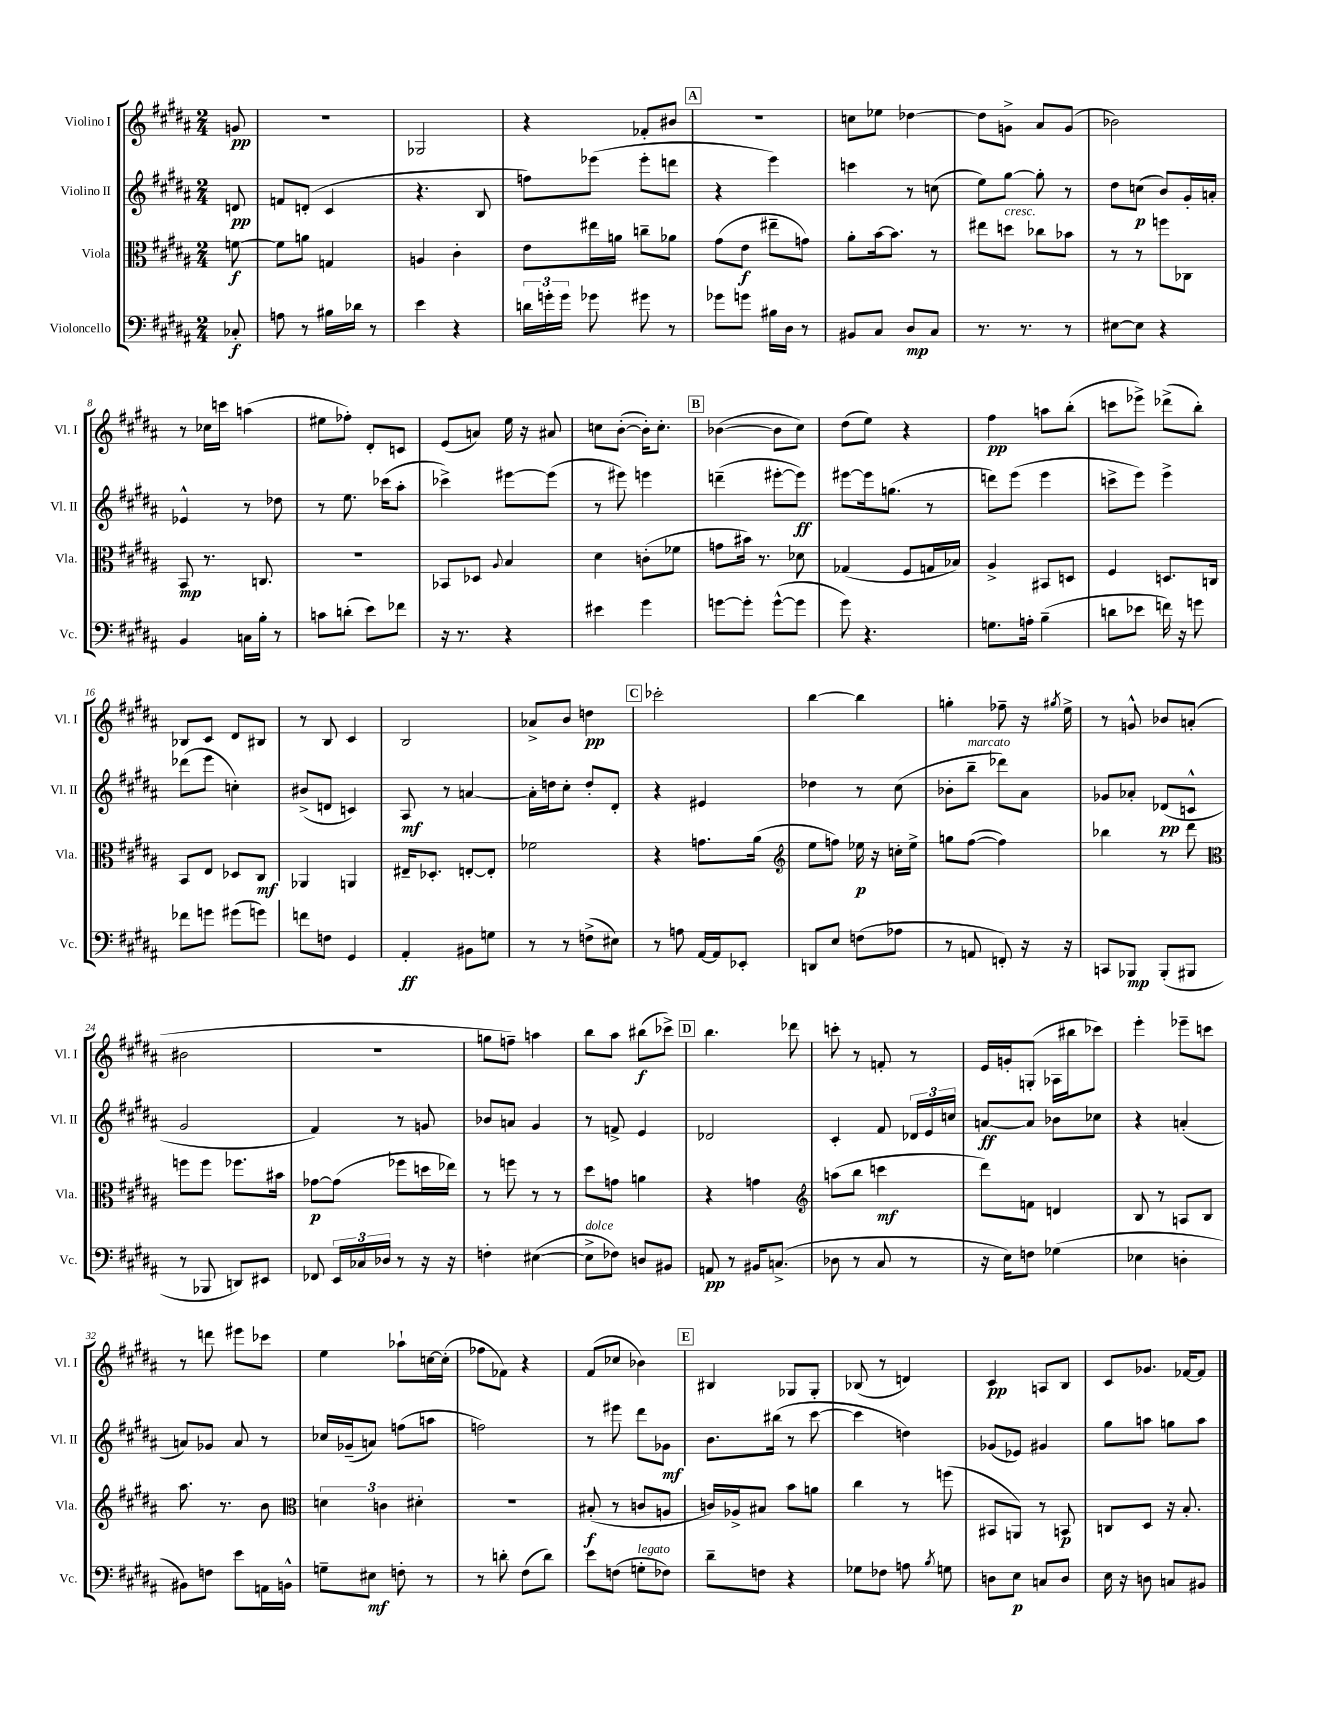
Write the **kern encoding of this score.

**kern	**kern	**kern	**kern
*staff4	*staff3	*staff2	*staff1
*clefF4	*clefC3	*clefG2	*clefG2
*k[f#c#g#d#a#]	*k[f#c#g#d#a#]	*k[f#c#g#d#a#]	*k[f#c#g#d#a#]
*M2/4	*M2/4	*M2/4	*M2/4
8C-'	[8f	8d	8g
=	=	=	=
8A	8f]	8f	2r
8r	8a	(8d'	.
16B#	4G	4c#	.
16d-	.	.	.
8r	.	.	.
=	=	=	=
4e	4A	4.r	2G-
4r	4c#'	.	.
.	.	8B	.
=	=	=	=
24d	8e	8ff)	4r
24g'	.	.	.
24g	.	.	.
8g-	16ee#	(8eee-	.
.	16a	.	.
8g#	8cc~	8eee-'	8f-'
8r	8a-	8ddd	8b#
=	=	=	=
8g-	(8g#	4r	2r
8g	8e	.	.
16B#	8ee#~	4eee)	.
16D#	.	.	.
8r	8g)	.	.
=	=	=	=
8BB#	8a#'	4ccc	8cc
8C#	[16b	.	8ee-
.	8.b]	.	.
8D#	.	8r	[4dd-
8C#	8r	(8cc	.
=	=	=	=
8.r	8ee#	8ee)	8dd-]
.	8dd	[8gg#	8g^
8.r	.	.	.
.	8cc-	8gg#']	8a#
8r	8b-	8r	(8g
=	=	=	=
[8E#	8r	8dd#	2b-)
8E#]	8r	(8cc	.
4r	8ff	8b)	.
.	8C-	16g#'	.
.	.	16a'	.
=	=	=	=
4BB	8BB	4e-^^	8r
.	8.r	.	16cc-
.	.	.	16ccc
16C	.	8r	(4aa
16B'	8.C	.	.
8r	.	8dd-	.
=	=	=	=
8c	2r	8r	8ee#
(8d'	.	8.ee	8ff-')
8e)	.	.	8d#'
.	.	(16ccc-	.
8f-	.	8aa#'	8c
=	=	=	=
16r	8BB-	4ccc-^)	(8e
8.r	.	.	.
.	8D-	.	8a)
.	8qqA#	.	.
4r	4B	[8eee#	16ee
.	.	.	16r
.	.	(8eee#]	8a#
=	=	=	=
4e#	4d#	8r	8cc
.	.	8eee#)	([8b'
4g#	(8c'	4eee	16b'])
.	.	.	8.cc'
.	8f-	.	.
=	=	=	=
[8g	8g	(4ddd~	([4b-
8g']	16b#)	.	.
.	8.r	.	.
([8g^^	.	[8eee#'	8b-]
8g]	8d-	8eee#])	8cc#)
=	=	=	=
8g#)	(4G-	[8eee#	(8dd#
4.r	.	16eee#]	8ee)
.	.	(8.gg	.
.	8F#	.	4r
.	16G	8r	.
.	16B-)	.	.
=	=	=	=
8.G	4A#^	8ddd)	4ff#
.	.	(8eee	.
16A'	.	.	.
(4B~	8BB#	4eee	8aa
.	8D	.	(8bb'
=	=	=	=
8d	4F#	8ccc^	8ccc
8e-	.	8eee)	8eee-^)
16f)	8.D	4eee^	(8ddd-^
16r	.	.	.
8g	.	.	8bb')
.	16C	.	.
=	=	=	=
8f-	8BB	(8ddd-	8B-
8g	8E	8eee	8c#
(8g#	8D-	4cc')	8d#
8g)	8C#	.	8B#
=	=	=	=
8f	4AA-	(8b#^	8r
8F	.	8d	8B
4GG#	4AA	4c)	4c#
=	=	=	=
4AA#'	16E#~	8A#	2B
.	8.D-'	.	.
.	.	8r	.
8BB#	[8E'	[4a	.
8G	8E']	.	.
=	=	=	=
8r	2f-	16a']	8a-^
.	.	16dd	.
8r	.	8cc#'	8b
(8F^	.	8dd'	4dd
8E#)	.	8d#'	.
=	=	=	=
8r	4r	4r	2ccc-'
8A	.	.	.
[16AA#	8.g	4e#	.
16AA#]	.	.	.
8EE-'	.	.	.
.	(16a#	.	.
=	=	=	=
*	*clefG2	*	*
8DD	8ee	4dd-	[4bb
8E	8ff)	.	.
(8F	16ee-	8r	4bb]
.	16r	.	.
8A-	16cc'	(8cc#	.
.	16ee-^	.	.
=	=	=	=
8r	8gg	8b-'	4gg'
8AA	([8ff#	8bb~	.
8FF')	4ff#])	8ddd-)	8ff-~
16r	.	8a#	16r
.	.	.	8qgg#
16r	.	.	16ee^
=	=	=	=
8CC	4bb-	8g-	8r
8BBB-	.	8a-'	8g^^
(8BBB-'	8r	(8d-	8b-
8BBB#	8ddd#	8c^^	(8a'
=	=	=	=
*	*clefC3	*	*
8r	8ff	2g#	2b#
8BBB-	8ff	.	.
8DD)	8.ff-	.	.
8EE#	.	.	.
.	16b#	.	.
=	=	=	=
8FF-	[8g-	4f#)	2r
24EE	(8g-]	.	.
24C-	.	.	.
24D-	.	.	.
8r	8ff-	8r	.
16r	16dd	8g	.
16r	16ee-)	.	.
=	=	=	=
4F'	8r	8b-	8gg
.	8ff	8a	8ff~)
([4E#	8r	4g#	4aa
.	8r	.	.
=	=	=	=
8E#^]	8dd#	8r	8bb
8F-)	8g	8f^	8aa#
8D	4a	4e	(8bb#
8BB#	.	.	8ccc-^)
=	=	=	=
8AA	4r	2d-	4.bb
8r	.	.	.
16BB#	4g	.	.
(8.C^	.	.	.
.	.	.	8ddd-
=	=	=	=
*	*clefG2	*	*
8D-	(8aa	4c#'	8ccc'
8r	8bb	.	8r
8C#	4ccc	8f#	8f'
8r	.	24d-	8r
.	.	24e	.
.	.	24cc	.
=	=	=	=
16r	8ddd#)	[8a	16e
16E)	.	.	16g'
8F	8f	8a]	(8G'
(4G-	4d	8b-	16A-
.	.	.	16bb#
.	.	8cc-	8ccc-)
=	=	=	=
4E-	8B	4r	4eee'
.	8r	.	.
4D'	8A	(4a'	8eee-~
.	8B	.	8ccc
=	=	=	=
8BB#)	8.aa#	8a)	8r
8F	.	8g-	8ddd
.	8.r	.	.
8e	.	8a	8eee#
16AA	8b	8r	8ccc-
16BB^^	.	.	.
=	=	=	=
*	*clefC3	*	*
8G~	6d	16cc-	4ee
.	.	(16g-~	.
8E#	.	8a)	.
.	6c	.	.
8F'	.	(8ff	8aa-`
.	6d#'	.	.
8r	.	8aa	[16cc
.	.	.	(16cc']
=	=	=	=
8r	2r	2ff)	8ff-
8d'	.	.	8f-)
(8F#	.	.	4r
8d)	.	.	.
=	=	=	=
8e	(8B#'	8r	(8f#
(8F	8r	8eee#	8cc-
8G'	8c	8ddd#	4b-)
8F-)	8A	8g-	.
=	=	=	=
8d#~	16c)	8.b	4B#
.	16A-^	.	.
8F	8B#	.	.
.	.	(16bb#	.
4r	8b	8r	8G-
.	8a	[8ccc#	8G-'
=	=	=	=
8G-	4cc#	4ccc#]	(8B-
8F-	.	.	8r
8A	8r	4dd)	4d)
8qB	.	.	.
8G	(8ff	.	.
=	=	=	=
8D	8BB#	(8g-	4c#
8E	8AA)	8e-)	.
8C	8r	4g#	8A
8D	8BB	.	8B
=	=	=	=
16E	8C	8gg#	8c#
16r	.	.	.
8D	8D#	8aa	8.g-
8C	16r	8gg	.
.	8.B'	.	[16f-
8BB#	.	8aa	8f-]
==	==	==	==
*-	*-	*-	*-
